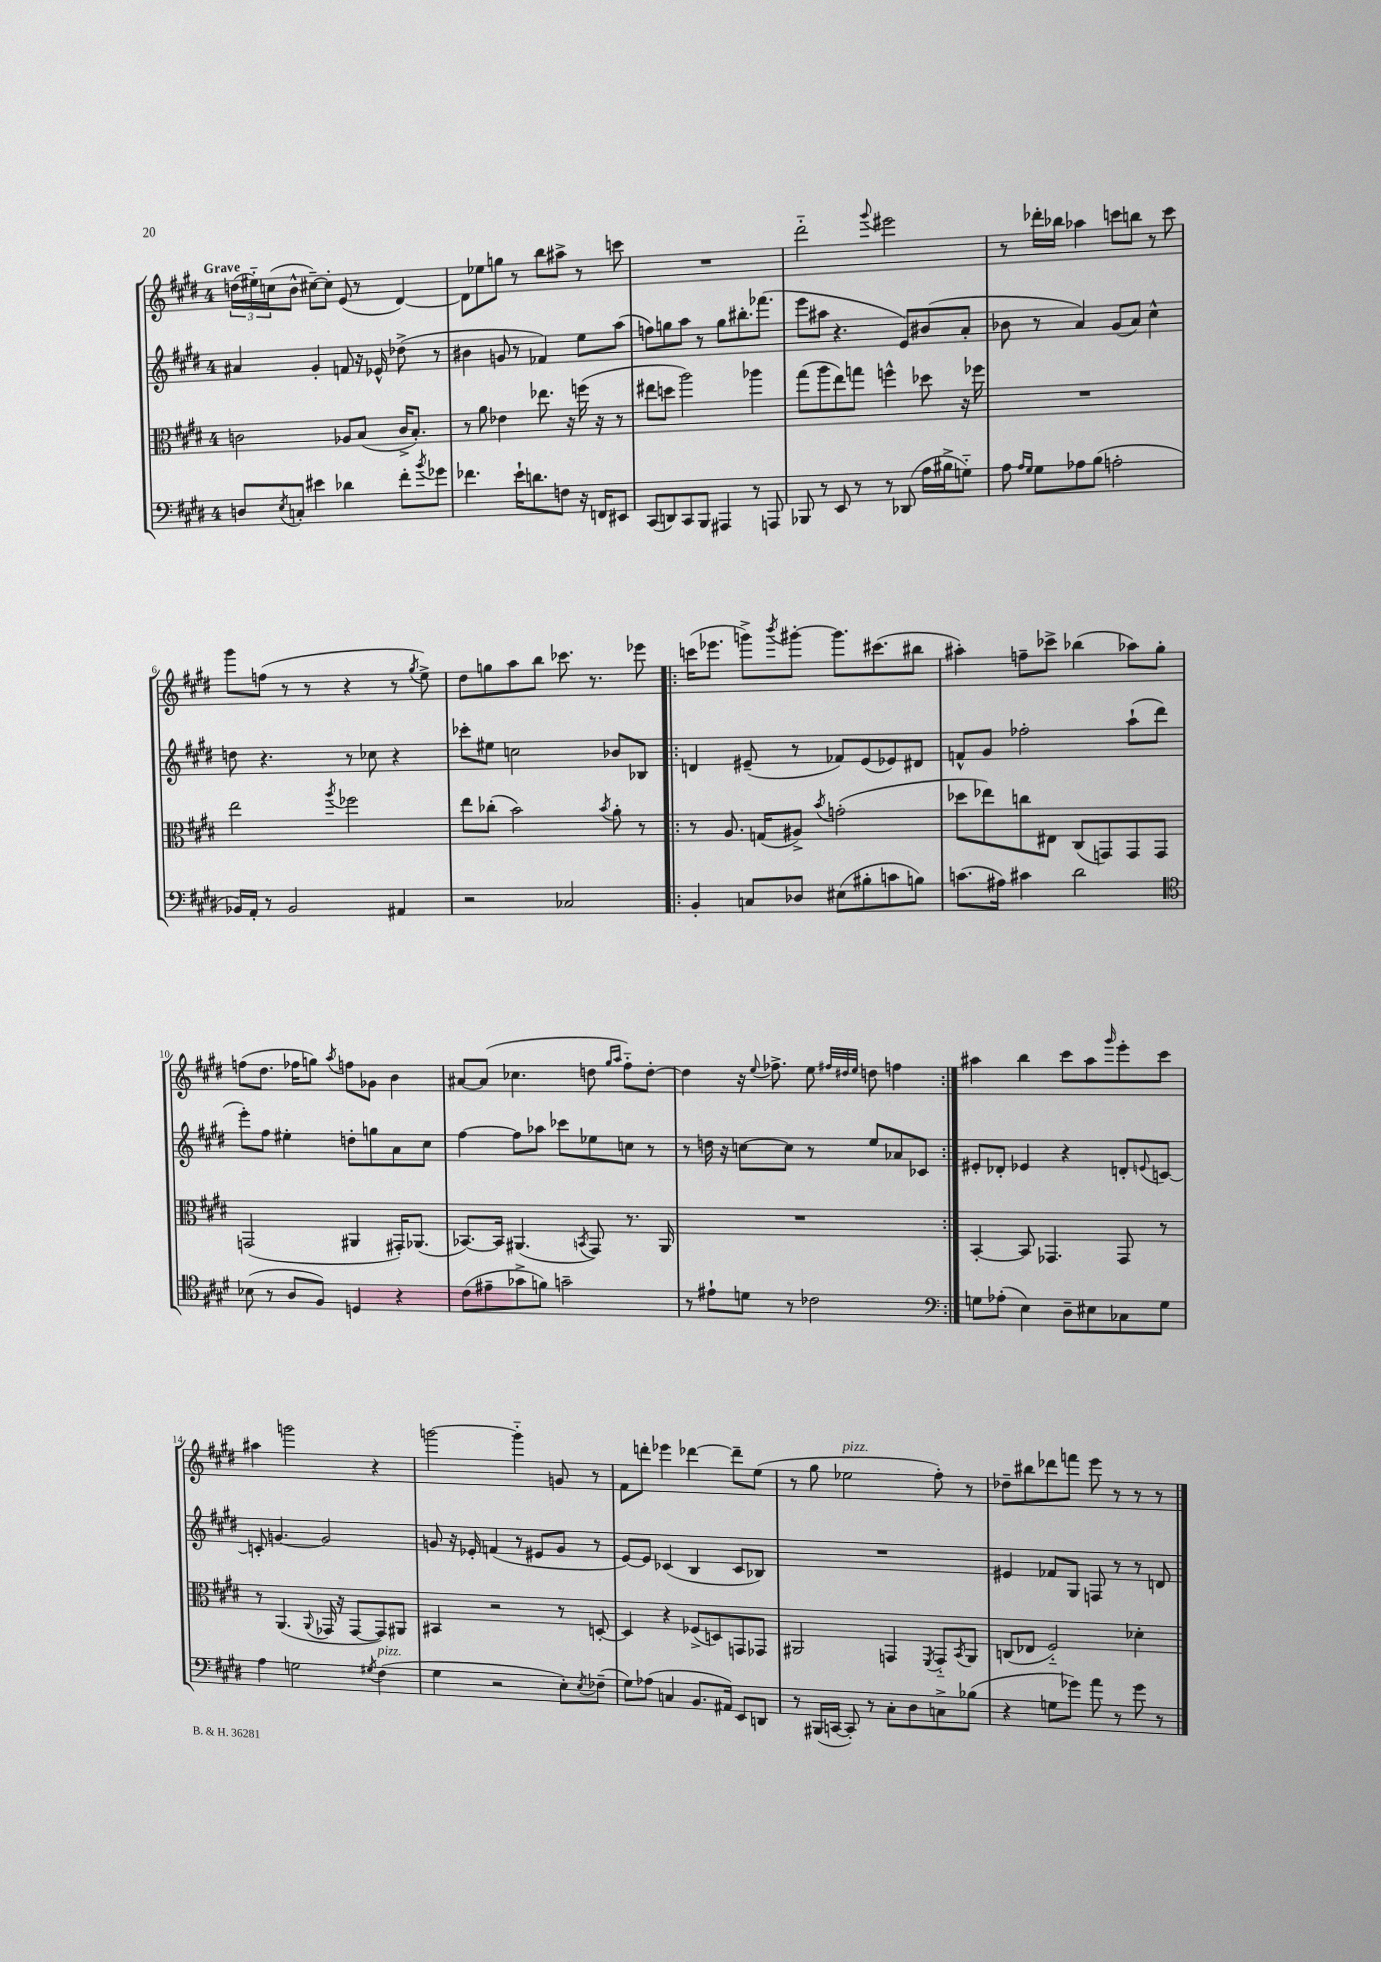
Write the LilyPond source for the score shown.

<<
\new StaffGroup <<
\new Staff = "s0" {
    \clef treble \key e \major \once \override Staff.TimeSignature.style = #'single-digit \time 4/4 \tempo "Grave"
    \tuplet 3/2 { d''16( eis''16-_) c''16( } b'8-^ cis''8~--) cis''8-. e'8( r8 dis'4~) |
    dis'8 ees''8 g''8 r8 b''8 ais''8-> r8 c'''8 |
    R1 |
    dis'''2-_ \appoggiatura { gis'''8 } eis'''2 |
    r8 des'''16-. bes''16 aes''4 c'''8 b''8 r8 c'''8 |
    gis'''8 f''8( r8 r8 r4 r8 \acciaccatura { gis''8 } e''8->) |
    dis''8 g''8 a''8 b''8 ces'''8. r8. ees'''8 |
    \repeat volta 2 { c'''16( ees'''8. g'''8->) \acciaccatura { b'''8 } gis'''8~-. gis'''8. cis'''8.( bis''8 |
    ais''4-.) f''8-- ces'''8-> bes''4( aes''8) gis''8-. |
    f''8( dis''8. fes''16 g''8) \acciaccatura { a''8 } f''8 ges'8 b'4 |
    ais'8~ ais'8( ces''4. d''8 \grace { gis''16 a''16 } fis''8-_) d''8~-. |
    d''4 r16 \appoggiatura { e''8 } fes''8.-> e''8 \grace { fis''32 dis''32 e''32 } d''8 f''4 | }
    ais''4 b''4 cis'''8 ais''8 \grace { gis'''16 } e'''8-. cis'''8 |
    ais''4 g'''2 r4 |
    g'''2~ g'''4-_ g'8 r8 |
    fis'8 d'''8-. ees'''4 des'''4~ des'''8-- e''8( |
    r8 gis''8 ees''2^\markup { \italic "pizz." } fis''8-.) r8 |
    des''8-- bis''8 des'''8 f'''8 e'''8 r8 r8 r8 \bar "|." |
}
\new Staff = "s1" {
    \clef treble \key e \major \once \override Staff.TimeSignature.style = #'single-digit \time 4/4
    ais'4 gis'4-. f'8 r16 ees'16-^ des''8->( r8 |
    bis'4 g'8 r8 fes'4) e''8 a''8( |
    f''8) g''8 a''8 r8 g''8 bis''8.-. fes'''8.( |
    e'''8 ais''8 r4. e'8) bis'8( a'8-. |
    bes'8 r8 a'4) gis'8( a'8) cis''4-^ |
    d''8 r4. r8 ces''8 r4 |
    ces'''8-. eis''8 c''2 bes'8 bes8 |
    \repeat volta 2 { d'4 eis'8--( r8 fes'8) eis'8( ees'8) dis'8 |
    f'8-^ gis'8 fes''2-. a''8-!( dis'''8 |
    e'''8-.) fis''8 eis''4-. d''8-. g''8 a'8 cis''8 |
    fis''4~ fis''8 aes''8 ces'''8 ees''8 c''8 r8 |
    r8 d''16 r16 c''8~ c''8 r8 e''8 aes'8 ces'8 | }
    eis'8-. des'8-. ees'4 r4 d'8-. \appoggiatura { e'8 } c'8~ |
    c'8-. g'4.~ g'2 |
    g'8 r16 ees'16-. f'4( r8 eis'8 g'8 r8 |
    e'8~) e'8 ces'4( b4 ces'8 bes8) |
    R1 |
    eis'4 fes'8 gis8 f8 r8 r8 d'8 \bar "|." |
}
\new Staff = "s2" {
    \clef alto \key e \major \once \override Staff.TimeSignature.style = #'single-digit \time 4/4
    c'2 aes8 b8( c'16-> b8.-.) |
    r8 a'8 ees'4 ees''8. r16 f''16( r16 r8 |
    eis''8 d''8 a''2) aes''4 |
    gis''8( a''8 e''8) g''8 f''4-^ des''8 r16 fes''16 |
    R1 |
    e''2 \acciaccatura { a''8 } fes''2 |
    e''8 ces''8-.( b'2) \acciaccatura { b'8 } a'8-. r8 |
    \repeat volta 2 { r8 a8. g16( ais8->) \acciaccatura { b'8 } g'2-.( |
    des''8 ees''8) c''8 eis8 cis8( g,8) g,8 g,8 |
    g,2( ais,4 gis,16-.) aes,8.( |
    bes,8.~) bes,16 ais,4.( \acciaccatura { b,8 } gis,8) r8. ais,16 |
    R1 | }
    b,4~-. b,8 ges,4. ges,8 r8 |
    r8 a,4.( \appoggiatura { a,8 } ges,16 r16 ges,8~ ges,8) ais,8 |
    bis,4 r2 r8 d8~-. |
    d4 r4 fes8->( d8) g,8 ges,8 |
    ais,2 g,4 \acciaccatura { fis,8 } g,8-_ \acciaccatura { b,8 } ais,8 |
    c8( ees8 fis2-_) des'4-. \bar "|." |
}
\new Staff = "s3" {
    \clef bass \key e \major \once \override Staff.TimeSignature.style = #'single-digit \time 4/4
    d8 \acciaccatura { e8 } c8-. eis'4 des'4 fis'8-. \acciaccatura { b'8 } ges'8 |
    fes'4. e'16-! d'8. f8 r16 f,16 eis,8 |
    cis,8( d,8) cis,8 b,,8 ais,,4 r8 a,,8 |
    bes,,8 r8 e,8 r8 r8 des,8( a16 bis16-> g8-_) |
    a8 \grace { a16 gis16 } gis8 aes8 b8( a2-. |
    bes,16) a,16-. r8 bes,2 ais,4 |
    r2 ces2 |
    \repeat volta 2 { b,4-. c8 des8 eis8( bis8-. c'8 b8) |
    c'8.( ais16) cis'4 dis'2 |
    \clef tenor bes8( r8 a8 fis8) d4 r4 |
    cis'8( eis'8-- ges'8-> f'8) g'2-- |
    r8 eis'8-! d'8 r8 ces'2 | }
    \clef bass g8 aes8-.( e4) dis8-- eis8 ces8 g8 |
    a4 g2 \acciaccatura { gis8 } fis4^\markup { \italic "pizz." }( |
    gis4 r2 e8-.) \acciaccatura { e8 } fes8--( |
    gis8) aes8( c4 b,8. ais,16) e,8 d,8 |
    r8 bis,,16( c,16~ c,8-.) r8 cis8-. dis8 c8-> bes8( |
    r4 g8 ges'8) a'8 r8 ges'8 r8 \bar "|." |
}
>>
>>
